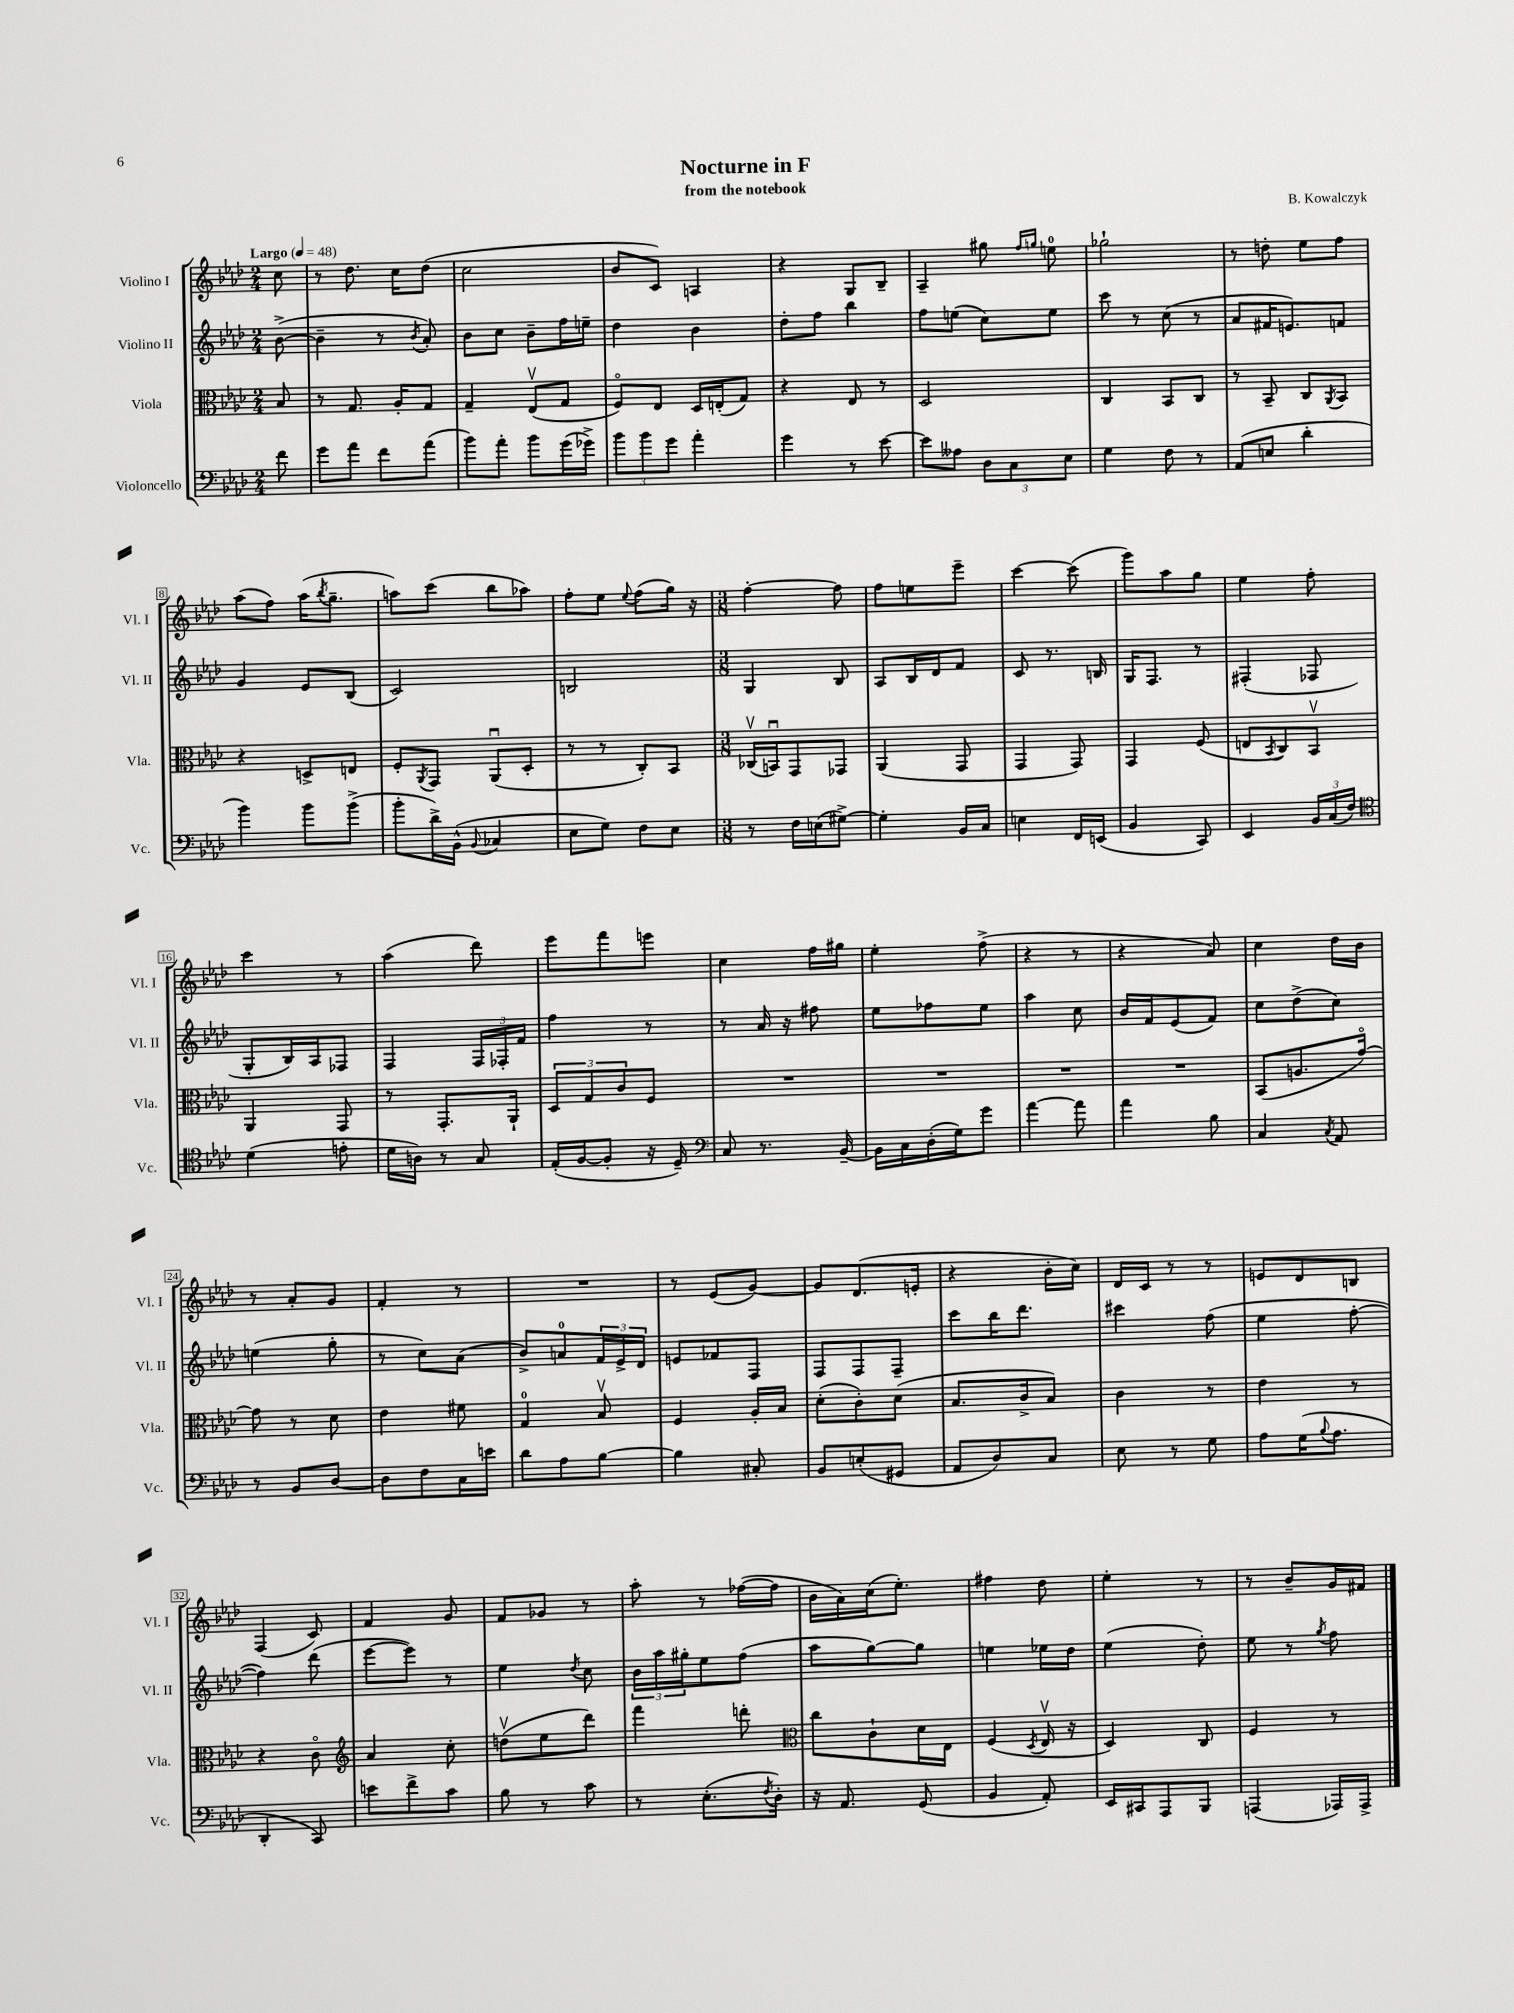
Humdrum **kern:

**kern	**kern	**kern	**kern
*staff4	*staff3	*staff2	*staff1
*clefF4	*clefC3	*clefG2	*clefG2
*k[b-e-a-d-]	*k[b-e-a-d-]	*k[b-e-a-d-]	*k[b-e-a-d-]
*M2/4	*M2/4	*M2/4	*M2/4
*MM48	*MM48	*MM48	*MM48
8f\	8B-/	([8b-^\	8cc\
=	=	=	=
8g\L	8r	4b-~\]	8r
8a-\J	8.G/	.	8.dd-\
8f\L	.	8r	.
.	16A-'/LK	.	16cc\LK
.	.	8qb-/	.
(8a-\J	8G/J	8a-'/)	(8dd-\J
=	=	=	=
8b-\L)	4G~/	8b-\L	2cc\
8a-'\J	.	8cc\J	.
8b-\L	(8E-v/L	8b-~\L	.
(16g\L	8G/J	16ff\L	.
16g-^\JJ)	.	16ee~\JJ	.
=	=	=	=
12b-\L	8Fo/L)	4dd-\	8b-/L
12b-\	.	.	.
.	8E-/J	.	8c/J)
12g\J	.	.	.
4a-'\	16D-/LL	4b-\	4A/
.	(16E'/J	.	.
.	8G/J)	.	.
=	=	=	=
4g\	4r	8dd-'\L	4r
.	.	8ff\J	.
8r	8E-/	4bb-\	8G/L
[8e-\	8r	.	8B-~/J
=	=	=	=
8e-\]L	2D-/	8ff\L	4A-~/
8A--\J	.	(8ee\J	.
12D-\L	.	8cc\L)	8gg#\
12C\	.	.	.
.	.	.	16qqff/LL
.	.	.	16qqgg/JJ
.	.	8ee\J	8ee\
12E-\J	.	.	.
=	=	=	=
4G\	4C/	8ccc\	2gg-`\
.	.	8r	.
8F\	8BB-/L	(8cc\	.
8r	8C/J	8r	.
=	=	=	=
(8AA-/L	8r	8a-/L	8r
8E/J	8BB-~/	16f#/K	8dd'\
.	.	8.e/)	.
4d-'\	8C/L	.	8ee-\L
.	8qAA-/	.	.
.	8BB-/J	8f/J	8ff\J
=	=	=	=
4b-\)	4r	4g/	(8aa-\L
.	.	.	8ff\J)
8b-\L	8D^/L	8e-/L	(16aa-\LK
.	.	.	8qbb-/
.	.	.	8.gg~\J
(8b-^\J	8E/J	(8B-/J	.
=	=	=	=
8b-'\L	8F'/L	2c/)	8aa\L)
.	8qAA-/	.	.
16d-^\L)	8GG/J	.	(8ccc\J
(16BB-^^\JJ	.	.	.
8qqBB-/	.	.	.
4C-/	(8AA-u/L	.	8bb-\L
.	8D-'/J	.	8aa-\J)
=	=	=	=
8E-\L	8r	2B/	8ff'\L
8G\J)	8r	.	8ee-\J
.	.	.	8qqee-/
8F\L	8C'/L)	.	(8ff\L
8E-\J	8BB-/J	.	16gg\Jk)
.	.	.	16r
=	=	=	=
*M3/8	*M3/8	*M3/8	*M3/8
8r	(16C-v/LL	4G/	[4ff'\
.	16BBu/J)	.	.
16F\LL	8GG/	.	.
(16E\J	.	.	.
[8G#^\J)	8GG-/J	8B-/	8ff\]
=	=	=	=
4G#'\]	(4AA-/	8A-/L	8ff\L
.	.	16B-/L	8ee\
.	.	16d-/J	.
16BB-/LL	8GG/	8f/J	8eee-~\J
16C/JJ	.	.	.
=	=	=	=
4E\	4GG/	8c/	[4ccc\
.	.	8.r	.
16FF/LL	8GG/)	.	(8ccc\]
(16EE/JJ	.	16B/	.
=	=	=	=
4BB-/	4GG/	16G/LK	8ggg\L)
.	.	8.F/J	.
.	.	.	8aa-\
8CC/)	(8F/	8r	8gg\J
=	=	=	=
4EE-/	8E/L	(4F#'/	4ee-\
.	8qBB-/	.	.
.	8C/)	.	.
24BB-/LL	8BB-v/J	8F-/	8ff'\
(24C/	.	.	.
24F/JJ)	.	.	.
=	=	=	=
*clefC4	*	*	*
(4d-\	4AA-/	8G'/L	4ccc\
.	.	16B-/L)	.
.	.	16A-/J	.
8e'\	8GG/	8F-/J	8r
=	=	=	=
16d-\LL	8r	4F/	(4aa-\
16A\JJ)	.	.	.
8r	8.GG'/L	.	.
8G/	.	24F/LL	8ddd-\)
.	.	24F-'/	.
.	16AA-`/Jk	.	.
.	.	24f/JJ	.
=	=	=	=
(16E-'/LL	12D-/L	4ff\	8eee-\L
[16F/J	.	.	.
.	12G/	.	.
8F'/]J	.	.	8fff\
.	12c/	.	.
16r	8F/J	8r	8eee\J
16D-~/)	.	.	.
=	=	=	=
*clefF4	*	*	*
8C/	4.r	8r	4cc\
8.r	.	16a-/	.
.	.	16r	.
.	.	8ff#\	16ff\LL
[16BB-~/	.	.	16gg#\JJ
=	=	=	=
16BB-\]LL	4.r	8ee-\L	4ee-'\
16C\	.	.	.
(16D-'\	.	8ff-\	.
16G\J)	.	.	.
8g\J	.	8ee-\J	(8ff^\
=	=	=	=
[4a-\	4.r	4aa-\	4r
8a-\]	.	8cc\	8r
=	=	=	=
4a-\	4.r	16b-/LL	4r
.	.	16f/J	.
.	.	(8e-/	.
8B-\	.	8f/J)	8a-/)
=	=	=	=
4C/	(8BB-/L	8cc\L	4cc\
.	8.A/	(8dd-^\	.
8qC/	.	.	.
8AA-/	.	8cc\J)	16dd-\LL
.	[16go/Jk)	.	16b-\JJ
=	=	=	=
8r	8g\]	(4ee\	8r
8BB-/L	8r	.	8a-'/L
[8D-/J	8d-\	8gg'\	8g/J
=	=	=	=
8D-\]L	4e-\	8r	4f'/
8F\	.	8cc\L)	.
16C\L	8f#\	(8a-\J	8r
16e\JJ	.	.	.
=	=	=	=
8d-\L	4G/	8b-^/L)	4.r
8A-\	.	8a/	.
[8B-\J	8B-v/	24f/L	.
.	.	24e-^/	.
.	.	24d-/JJ	.
=	=	=	=
4B-\]	4F/	8e/L	8r
.	.	8f-/	(8e-/L
8C#'/	16A-'/LL	8F/J	[8g/J)
.	16B-/JJ	.	.
=	=	=	=
8BB-/L	(8d-'\L	8F/L	8g/]L
(8E'/	8c'\)	8F/	(8.d-/
8GG#/J	(8d-\J	8F~/J	.
.	.	.	16e'/Jk
=	=	=	=
8AA-/L	8.B-/L	8ccc\L	4r
8D-/)	.	16bb-\K	.
.	16c^/k	8.ddd-\J	.
8C/J	8B-/J)	.	16b-'\LL
.	.	.	16cc\JJ)
=	=	=	=
8E-\	4c\	4ccc#\	16d-/LL
.	.	.	16c/JJ
8r	.	.	8r
8G\	8r	(8ff\	8r
=	=	=	=
8A-\L	4e-\	4ee-\	8e/L
(16G\K	.	.	8d-/
8qqB-/	.	.	.
8.A-\J	.	.	.
.	8r	[8ff'\	8B/J
=	=	=	=
4DD-'/	4r	4ff\])	(4F/
8CC/)	8co\	(8ddd-\	8c/)
=	=	=	=
*	*clefG2	*	*
8e\L	4a-/	[8eee-\L	4f/
8f^\	.	8eee-\]J)	.
8c\J	8cc'\	8r	8g/
=	=	=	=
8B-\	(8ddv\L	4ee-\	8f/L
8r	8ee-\	.	8g-/J
.	.	8qdd-/	.
8c\	8ddd-\J)	8cc\	8r
=	=	=	=
8r	4fff\	24b-\LL	8aa-'\
.	.	24aa-\	.
.	.	24gg#'\J	.
(8.E-'\L	.	8ee-\	8r
.	8ddd'\	(8ff\J	([16ff-\LL
8qF/	.	.	.
16D-'\Jk)	.	.	16ff-\]JJ
=	=	=	=
*	*clefC3	*	*
16r	8cc\L	8aa-\L	16b-\LL
8.AA-/	.	.	16a-\)
.	8c`\	[8gg\)	(16cc\J
.	.	.	8.ee-'\J)
(8GG/	16d-\L	8gg\]J	.
.	16E-\JJ	.	.
=	=	=	=
4BB-/	(4F/	4ee\	4ff#\
.	8qD-/	.	.
8AA-'/)	16E-v/	16ee-\LL	8dd-\
.	16r	16dd-\JJ	.
=	=	=	=
16EE-/LL	4D-/)	(4ee-\	4ee-'\
16CC#/J	.	.	.
8AAA-/	.	.	.
8BBB-/J	8C/	8dd-'\)	8r
=	=	=	=
(4AAA/	4F/	8ee-\	8r
.	.	8r	8b-~/L
.	.	8qgg/	.
16AAA-/LL)	8r	8ff\	16g/L
16AAA-^/JJ	.	.	16f#/JJ
==	==	==	==
*-	*-	*-	*-
